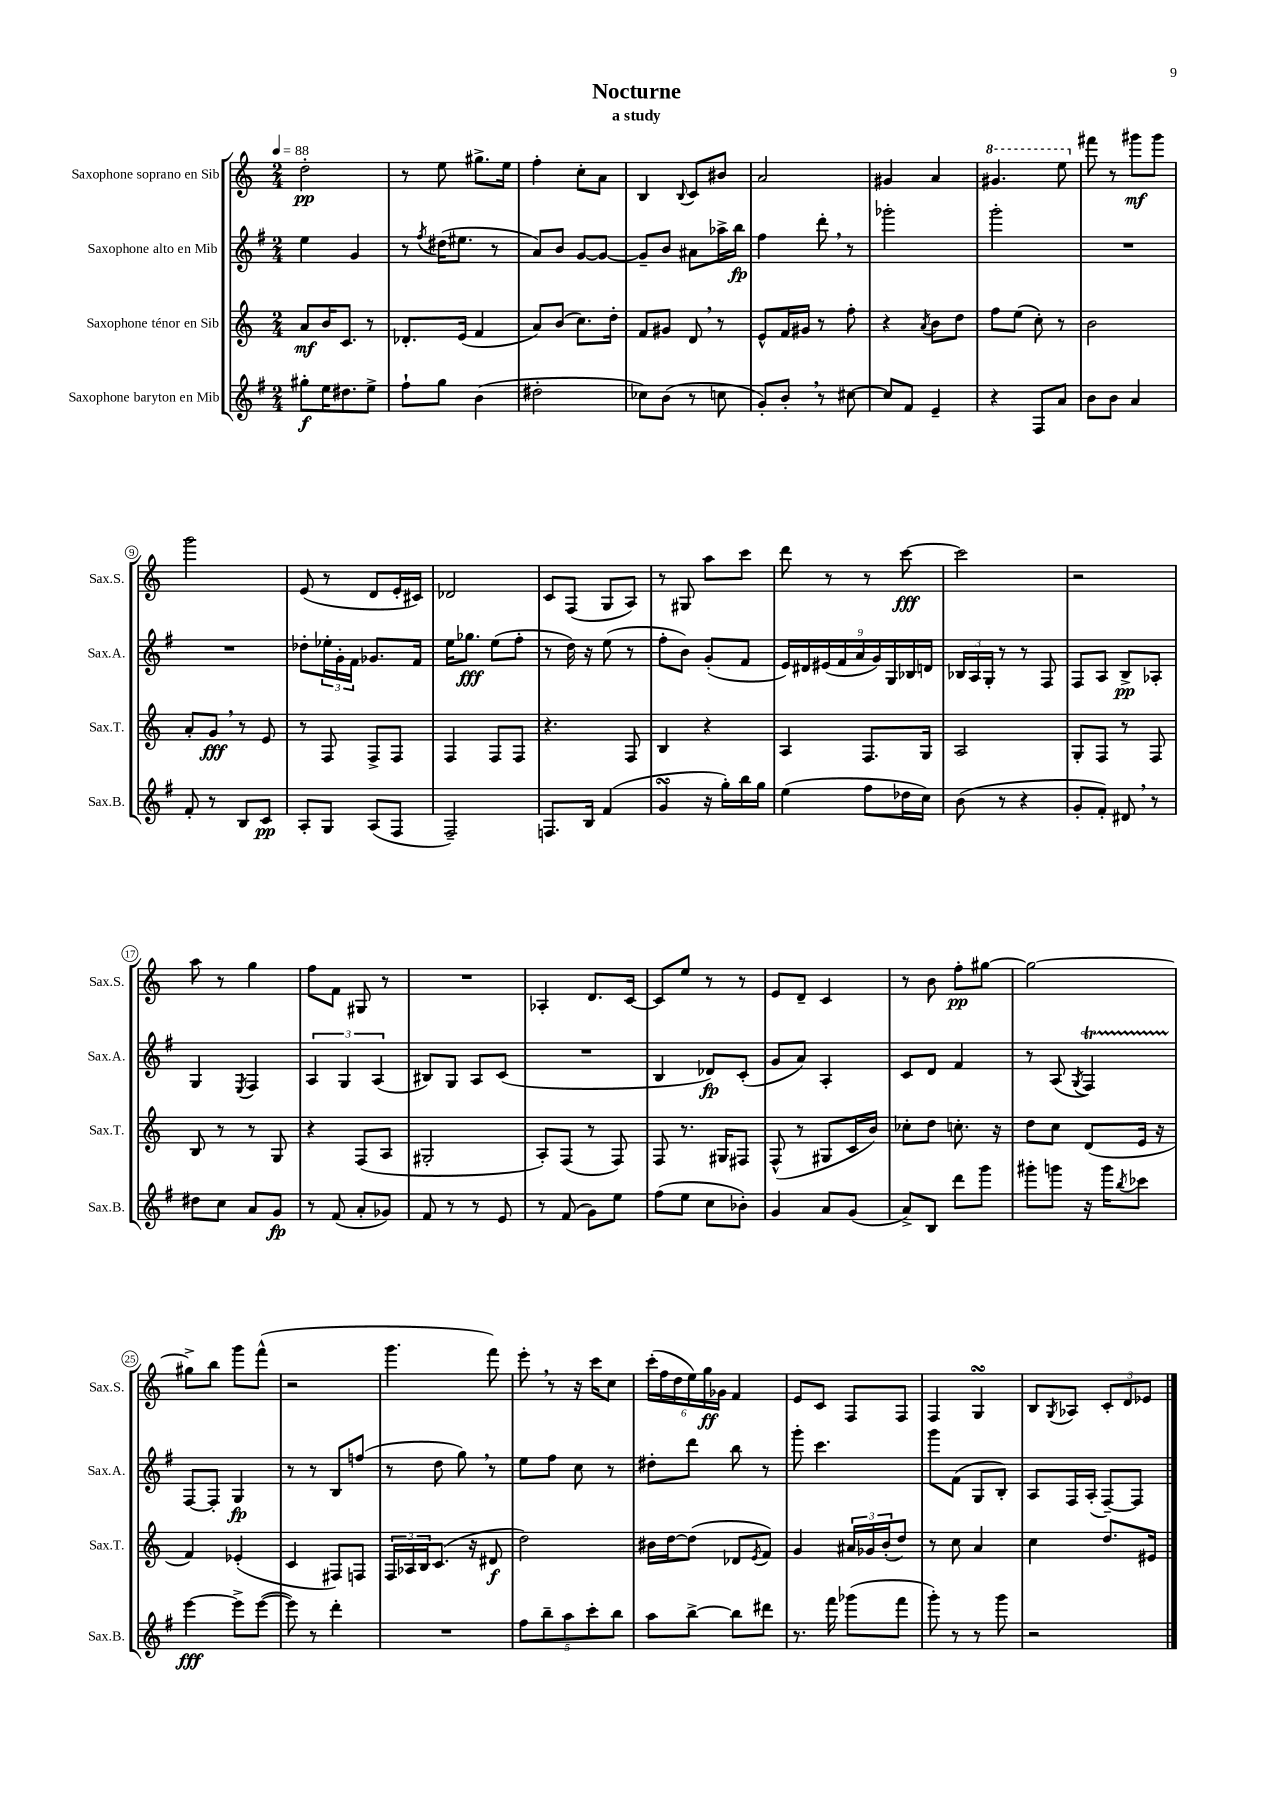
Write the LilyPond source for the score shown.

\header { title = "Nocturne" subtitle = "a study" }
<<
\new StaffGroup <<
\new Staff = "s0" \with { instrumentName = "Saxophone soprano en Sib" shortInstrumentName = "Sax.S." } {
    \clef treble \key c \major \numericTimeSignature \time 2/4 \tempo 4 = 88
    d''2-.\pp |
    r8 e''8 gis''8.-> e''16 |
    f''4-. c''8-. a'8 |
    b4 \appoggiatura { b8 } c'8 bis'8 |
    a'2 |
    gis'4 a'4 |
    \ottava #1 gis''4. e'''8 \ottava #0 |
    fis'''8 r8 gis'''8\mf gis'''8 |
    g'''2 |
    e'8( r8 d'8 e'16-. cis'16) |
    des'2 |
    c'8 f8( g8 a8) |
    r8 gis8 a''8 c'''8 |
    d'''8 r8 r8 c'''8~\fff |
    c'''2 |
    r2 |
    a''8 r8 g''4 |
    f''8 f'8 gis8 r8 |
    R2 |
    aes4-. d'8. c'16~ |
    c'8 e''8 r8 r8 |
    e'8 d'8-- c'4 |
    r8 b'8 f''8-.\pp gis''8~ |
    gis''2~ |
    gis''8-> b''8 g'''8 f'''8-^( |
    r2 |
    g'''4. f'''8) |
    e'''8-. \breathe r8 r16 c'''16 c''8 |
    \tuplet 6/4 { c'''16-.( f''16 d''16 e''16) g''16\ff ges'16 } f'4 |
    e'8 c'8 f8 f8 |
    f4 g4\turn |
    b8 \acciaccatura { g8 } aes8 \tuplet 3/2 { c'8-. d'8 ees'8 } \bar "|." |
}
\new Staff = "s1" \with { instrumentName = "Saxophone alto en Mib" shortInstrumentName = "Sax.A." } {
    \clef treble \key g \major \numericTimeSignature \time 2/4
    e''4 g'4 |
    r8 \acciaccatura { fis''8 } dis''16( eis''8. r8 |
    a'8) b'8 g'8~ g'8~ |
    g'8-- b'8 ais'8 aes''16-> b''16\fp |
    fis''4 d'''8-. \breathe r8 |
    ges'''2-. |
    g'''2-. |
    R2 |
    R2 |
    des''8-. \tuplet 3/2 { ees''16-. g'16-. fis'16 } ges'8. fis'16 |
    e''16 ges''8.\fff e''8( fis''8-. |
    r8 d''16) r16 e''8( r8 |
    fis''8-. b'8) g'8-.( fis'8 |
    \tuplet 9/8 { e'16) dis'16 eis'16( fis'16 a'16 g'16) g16 bes16 d'16 } |
    \tuplet 3/2 { bes16 a16 g16-. } r8 r8 fis8 |
    fis8 a8 b8->\pp aes8-. |
    g4 \acciaccatura { e8 } fis4 |
    \tuplet 3/2 { a4 g4 a4( } |
    bis8) g8 a8 c'8( |
    R2 |
    b4 des'8\fp) c'8-.( |
    g'8 a'8) a4-. |
    c'8 d'8 fis'4 |
    r8 a8( \acciaccatura { g8 } fis4\startTrillSpan) |
    fis8~\stopTrillSpan fis8-. g4\fp |
    r8 r8 b8 f''8( |
    r8 d''8 g''8) \breathe r8 |
    e''8 fis''8 c''8 r8 |
    dis''8-. d'''8 b''8 r8 |
    g'''8-. c'''4. |
    g'''8 fis'8( g8 b8-.) |
    a8 fis16 a16-.( fis8~--) fis8 \bar "|." |
}
\new Staff = "s2" \with { instrumentName = "Saxophone ténor en Sib" shortInstrumentName = "Sax.T." } {
    \clef treble \key c \major \numericTimeSignature \time 2/4
    a'8\mf b'16 c'8. r8 |
    des'8.-. e'16( f'4 |
    a'8) b'8( c''8.) d''16-. |
    f'8 gis'8 d'8 \breathe r8 |
    e'8-^ f'16 gis'16 r8 f''8-. |
    r4 \acciaccatura { a'8 } b'8 d''8 |
    f''8 e''8( c''8-.) r8 |
    b'2 |
    a'8-. g'8\fff \breathe r8 e'8 |
    r8 f8 f8-> f8 |
    f4 f8 f8 |
    r4. f8 |
    b4 r4 |
    a4 f8. g16 |
    a2 |
    g8-. f8 r8 f8 |
    b8 r8 r8 g8 |
    r4 f8( a8 |
    gis2-. |
    a8-.) f8( r8 f8) |
    f8 r8. gis16 fis8 |
    f8-^( r8 gis8 c'16 b'16) |
    ces''8-. d''8 c''8.-. r16 |
    d''8 c''8 d'8( e'16 r16 |
    f'4) ees'4-.( |
    c'4 fis8) f8 |
    \tuplet 3/2 { f16 aes16 b16 } c'8.( r16 dis'8\f |
    d''2) |
    bis'16 d''16~ d''8( des'8 \acciaccatura { e'8 } f'8) |
    g'4 \tuplet 3/2 { ais'16 ges'16 b'16-.( } d''8) |
    r8 c''8 a'4 |
    c''4 d''8. eis'16 \bar "|." |
}
\new Staff = "s3" \with { instrumentName = "Saxophone baryton en Mib" shortInstrumentName = "Sax.B." } {
    \clef treble \key g \major \numericTimeSignature \time 2/4
    gis''8-.\f e''16 dis''8. e''8-> |
    fis''8-! g''8 b'4( |
    dis''2-. |
    ces''8) b'8( r8 c''8 |
    g'8-.) b'8-. \breathe r8 cis''8~ |
    cis''8 fis'8 e'4-- |
    r4 fis8 a'8 |
    b'8 b'8 a'4 |
    fis'8-. r8 b8 c'8\pp |
    a8-. g8 a8( fis8 |
    fis2--) |
    f8. b16 fis'4( |
    g'4\turn r16 g''16-.) b''16 g''16 |
    e''4( fis''8 des''16 c''16) |
    b'8( r8 r4 |
    g'8-. fis'8-.) dis'8 \breathe r8 |
    dis''8 c''8 a'8 g'8\fp |
    r8 fis'8( a'8-. ges'8) |
    fis'8 r8 r8 e'8 |
    r8 fis'8( g'8) e''8 |
    fis''8( e''8 c''8 bes'8-.) |
    g'4 a'8 g'8( |
    a'8->) b8 d'''8 g'''8 |
    gis'''8-. g'''8 r16 g'''16 \acciaccatura { b''8 } ces'''8 |
    e'''4~\fff e'''8-> e'''8~( |
    e'''8) r8 d'''4-. |
    R2 |
    \tuplet 5/4 { fis''8 b''8-- a''8 c'''8-. b''8 } |
    a''8 b''8~-> b''8 dis'''8 |
    r8. fis'''16 ges'''8( fis'''8 |
    g'''8-.) r8 r8 g'''8 |
    r2 \bar "|." |
}
>>
>>
\layout { \context { \Score \override BarNumber.stencil = #(make-stencil-circler 0.1 0.3 ly:text-interface::print) } }
